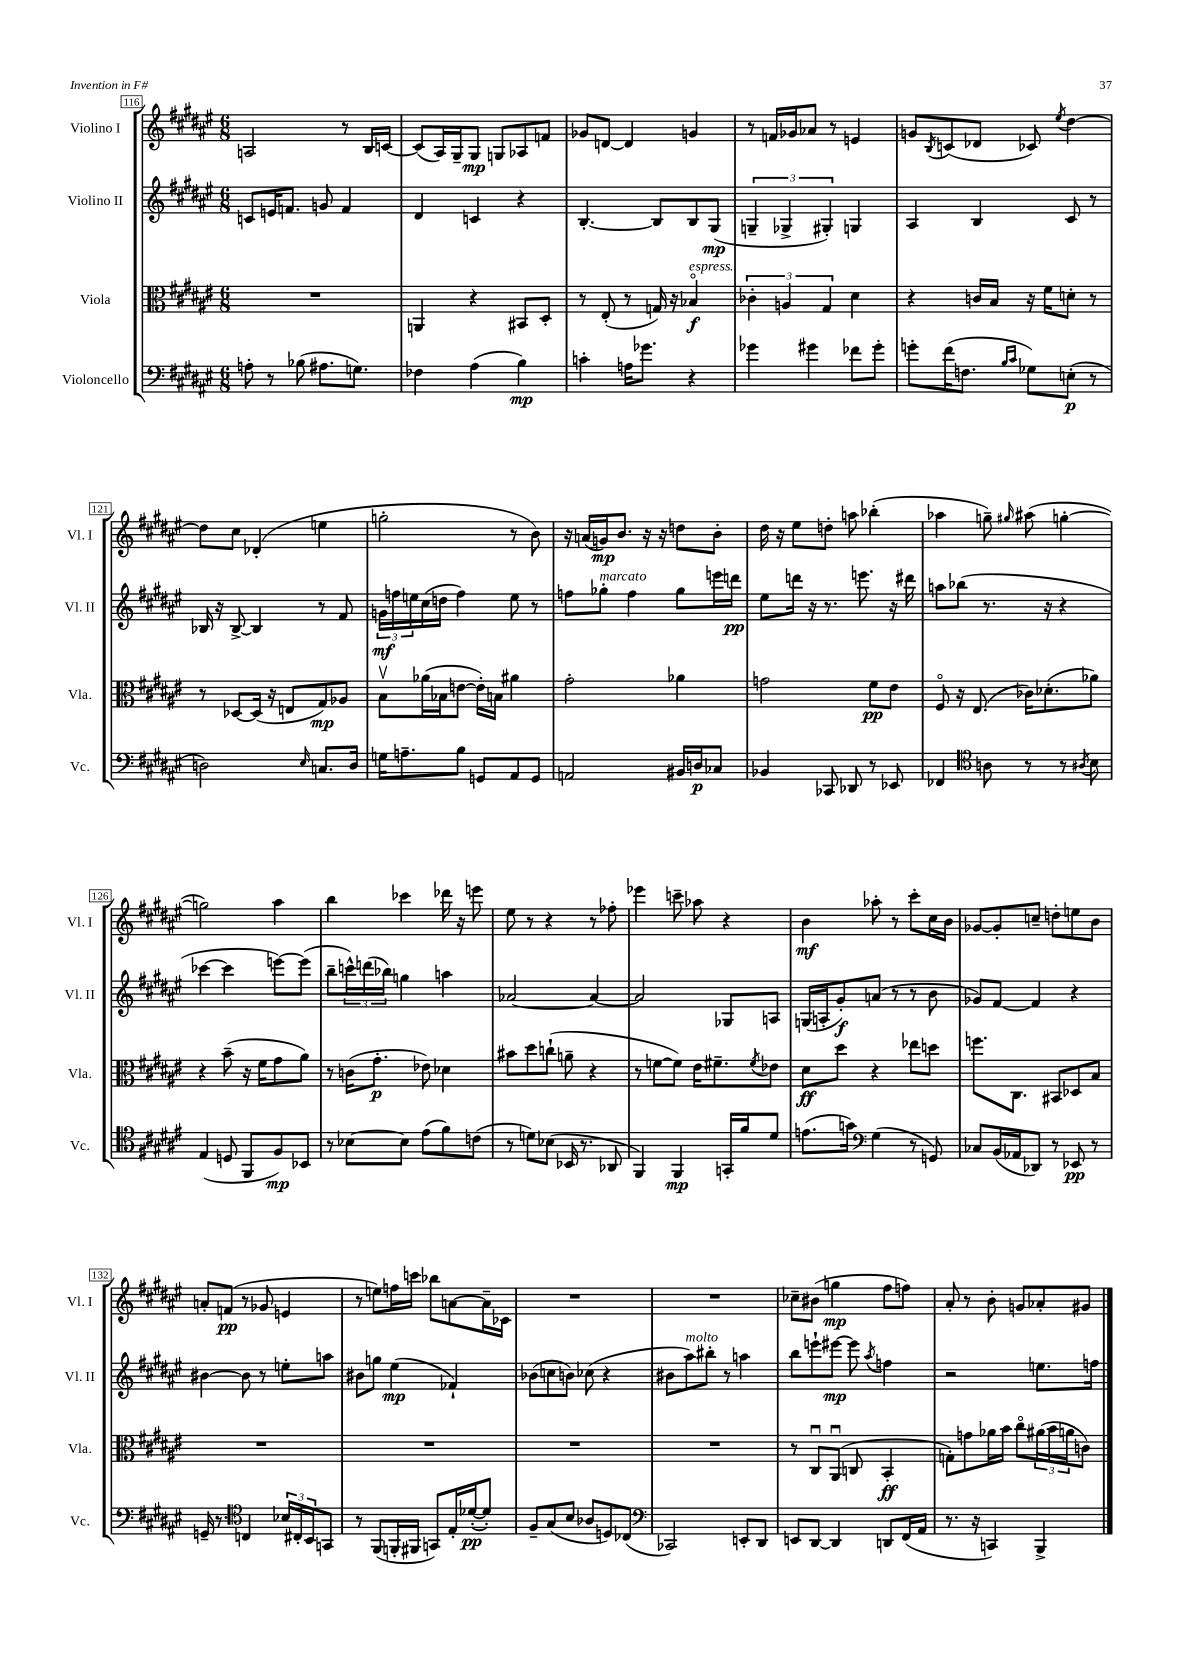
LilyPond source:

<<
\new StaffGroup <<
\new Staff = "s0" \with { instrumentName = "Violino I" shortInstrumentName = "Vl. I" } {
    \clef treble \key fis \major \numericTimeSignature \time 6/8
    a2 r8 b16 c'16~ |
    c'8( ais16) gis16-- gis8\mp g8 aes8 f'8 |
    ges'8 d'8~ d'4 g'4 |
    r8 f'16 ges'16 aes'8 r8 e'4 |
    g'8 \acciaccatura { b8 } c'8( des'8 ces'8) \acciaccatura { eis''8 } dis''4~ |
    dis''8 cis''8 des'4-.( e''4 |
    g''2-. r8 b'8) |
    r16 a'16( g'16\mp) b'8. r16 r16 d''8 b'8-. |
    dis''16 r16 eis''8 d''8-. a''8 bes''4-.( |
    aes''4 g''8--) \grace { gis''16 } ais''8( g''4~-. |
    g''2) ais''4 |
    b''4 ces'''4 des'''16 r16 e'''8 |
    eis''8 r8 r4 r8 fes''8-. |
    ees'''4 c'''8-- aes''8 r4 |
    b'4\mf aes''8-. r8 cis'''8-. cis''16 b'16 |
    ges'8~ ges'8-. c''8-- d''8-. e''8 b'8 |
    a'8-. f'8\pp( r8 ges'8 e'4 |
    r8 e''8) f''16 c'''16 bes''8 a'8~ a'16-- ces'16 |
    R2. |
    R2. |
    ces''8-- bis'8( g''4\mp fis''8 f''8) |
    ais'8-. r8 b'8-. g'8 aes'8-. gis'8 \bar "|." |
}
\new Staff = "s1" \with { instrumentName = "Violino II" shortInstrumentName = "Vl. II" } {
    \clef treble \key fis \major \numericTimeSignature \time 6/8
    c'8 e'16 f'8. g'8 f'4 |
    dis'4 c'4 r4 |
    b4.~-. b8 b8 gis8\mp( |
    \tuplet 3/2 { g4-- ges4-> gis4-.) } g4 |
    ais4 b4 cis'8 r8 |
    bes16 r16 bes8~-> bes4 r8 fis'8 |
    \tuplet 3/2 { g'16\mf f''16 e''16 } cis''16( d''16 f''4) e''8 r8 |
    f''8 ges''8-.^\markup { \italic "marcato" } f''4 ges''8 e'''16 d'''16\pp |
    eis''8 d'''16 r16 r8. e'''8. r16 dis'''16 |
    a''8 bes''8( r8. r16 r4 |
    ces'''4~ ces'''4 e'''8~) e'''8( |
    b''8-- \tuplet 3/2 { c'''16-^) d'''16( bes''16) } g''4 a''4 |
    aes'2~ aes'4~ |
    aes'2 ges8 a8 |
    g16( a16-. gis'8-.\f) a'8( r8 r8 b'8 |
    ges'8) fis'8~ fis'4 r4 |
    bis'4~ bis'8 r8 e''8-. a''8 |
    bis'8 g''8 eis''4\mp( fes'4-!) |
    bes'8( c''8 b'8) ces''8( r4 |
    bis'8 ais''8^\markup { \italic "molto" }) bis''8-. r8 a''4 |
    b''8 e'''8-! eis'''8~\mp eis'''8 \acciaccatura { ais''8 } f''4 |
    r2 e''8. f''16 \bar "|." |
}
\new Staff = "s2" \with { instrumentName = "Viola" shortInstrumentName = "Vla." } {
    \clef alto \key fis \major \numericTimeSignature \time 6/8
    R2. |
    a,4 r4 bis,8 dis8-. |
    r8 eis8-.( r8 g16) r16 bes4\flageolet\f^\markup { \italic "espress." } |
    \tuplet 3/2 { ces'4-. a4 gis4 } dis'4 |
    r4 c'16 b16 r16 fis'16 d'8-. r8 |
    r8 des8~ des16( r16 e8 gis8\mp) aes8 |
    b8\upbow aes'16( bes16 e'8~ e'16-.) b16 ais'4 |
    gis'2-. aes'4 |
    g'2 fis'8\pp eis'8 |
    fis8\flageolet r16 eis8.( ces'16) des'8.-.( aes'8) |
    r4 b'8--( r16 fis'16 gis'8 ais'8) |
    r8 c'16( gis'8.-.\p ees'8) des'4 |
    bis'8 dis''8 c''8-!( a'8-- r4 |
    r8 f'8~ f'8) eis'16 fis'8.-- \acciaccatura { fis'8 } ees'8 |
    dis'8\ff dis''8 r4 ees''8 d''8 |
    f''8. cis8. bis,8 des8 b8 |
    R2. |
    R2. |
    R2. |
    R2. |
    r8 cis8\downbow ais,8\downbow( c8 b,4-.\ff |
    g8-.) g'8 aes'16 b'16 cis''8\flageolet \tuplet 3/2 { ais'16( b'16 a'16 } c'8) \bar "|." |
}
\new Staff = "s3" \with { instrumentName = "Violoncello" shortInstrumentName = "Vc." } {
    \clef bass \key fis \major \numericTimeSignature \time 6/8
    a8-. r8 bes8( ais8. g8.) |
    fes4 ais4( b4\mp) |
    c'4-. a16 ges'8. r4 |
    ges'4 gis'4 fes'8 gis'8-. |
    g'8-. fis'16( f8. \grace { b16 cis'16 } ges8) e8-.\p( r8 |
    d2) \grace { eis16 } c8. d16 |
    g16 a8.-- b8 g,8 ais,8 g,8 |
    a,2 bis,16 d16\p ces8 |
    bes,4 ces,8 des,8 r8 ees,8 |
    fes,4 \clef tenor a8 r8 r8 \acciaccatura { ais8 } b8 |
    eis4( d8 fis,8 fis8\mp) bes,8 |
    r8 bes8~ bes8 eis'8( fis'8) c'8( |
    r8 d'8) bes8( bes,16 r8. aes,8 |
    fis,4) fis,4\mp g,16-. fis'16 dis'8 |
    e'8.( g'16) \clef bass gis4( r8 g,8) |
    ces8 b,16( aes,16 des,8) r8 ees,8\pp r8 |
    g,16-- r8. \clef tenor c4 \tuplet 3/2 { bes16 cis16-. b,16 } g,8 |
    r8 fis,8( f,16-. fis,16 g,8) eis16-. des'16~-.\pp( des'8-.) |
    fis8-- gis8( b8 aes8 d8) ces8( |
    \clef bass ces,2) e,8-. dis,8 |
    e,8 dis,8~ dis,4 d,8 fis,16( ais,16 |
    r8. r16 c,4) b,,4-> \bar "|." |
}
>>
>>
\layout { \context { \Score currentBarNumber = #116 \override BarNumber.stencil = #(make-stencil-boxer 0.1 0.3 ly:text-interface::print) } }
